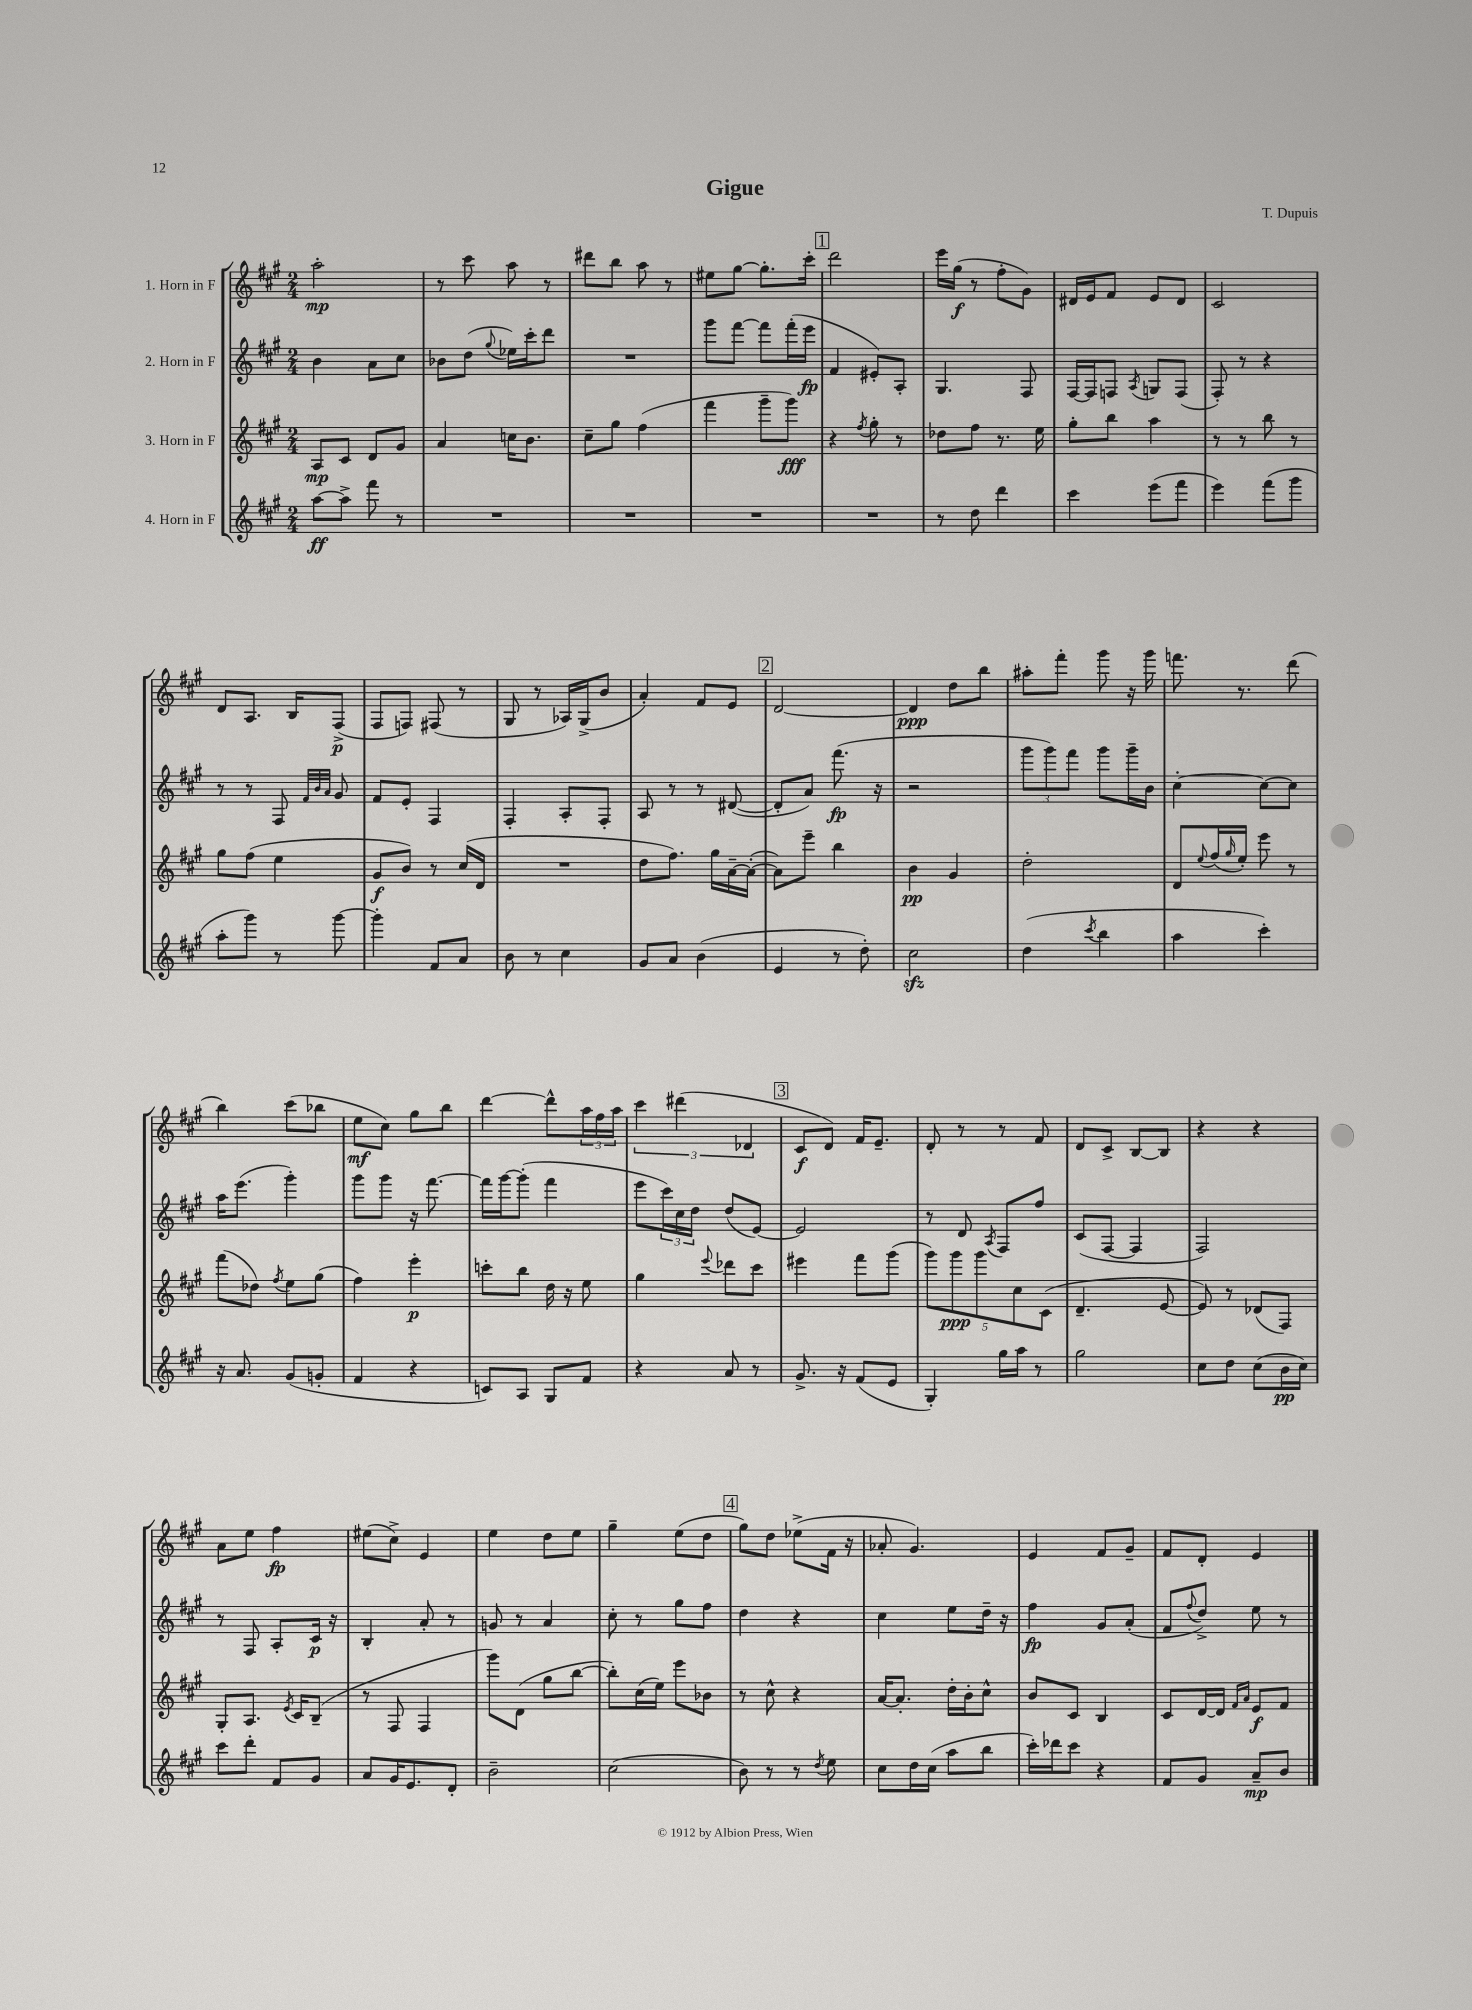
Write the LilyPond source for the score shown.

\header { title = "Gigue" composer = "T. Dupuis" }
<<
\new StaffGroup <<
\new Staff = "s0" \with { instrumentName = "1. Horn in F" } {
    \clef treble \key a \major \numericTimeSignature \time 2/4
    a''2-.\mp |
    r8 cis'''8 a''8 r8 |
    dis'''8 b''8 a''8 r8 |
    eis''8 gis''8~ gis''8.-. cis'''16-. |
    \mark \markup { \box "1" } d'''2 |
    e'''16 gis''16\f( r8 fis''8-. gis'8) |
    dis'16 e'16 fis'8 e'8 dis'8 |
    cis'2 |
    d'8 a8. b16 fis8->\p( |
    fis8 f8) fis8( r8 |
    gis8 r8 aes16) gis16->( b'8 |
    a'4-.) fis'8 e'8 |
    \mark \markup { \box "2" } d'2~ |
    d'4\ppp d''8 b''8 |
    ais''8-. fis'''8-. gis'''8 r16 gis'''16 |
    f'''8. r8. d'''8( |
    b''4) cis'''8( bes''8 |
    e''8\mf cis''8) gis''8 b''8 |
    d'''4~ d'''8-^ \tuplet 3/2 { a''16 fis''16 a''16 } |
    \tuplet 3/2 { cis'''4 dis'''4( des'4 } |
    \mark \markup { \box "3" } cis'8\f d'8) fis'16 e'8.-- |
    d'8-. r8 r8 fis'8 |
    d'8 cis'8-> b8~ b8 |
    r4 r4 |
    a'8 e''8 fis''4\fp |
    eis''8( cis''8->) e'4 |
    e''4 d''8 e''8 |
    gis''4-- e''8( d''8 |
    \mark \markup { \box "4" } gis''8) d''8 ees''8->( fis'16 r16 |
    aes'8-. gis'4.) |
    e'4 fis'8 gis'8-- |
    fis'8 d'8-. e'4 \bar "|." |
}
\new Staff = "s1" \with { instrumentName = "2. Horn in F" } {
    \clef treble \key a \major \numericTimeSignature \time 2/4
    b'4 a'8 cis''8 |
    bes'8 d''8( \appoggiatura { gis''8 } ees''16) cis'''16-. d'''8 |
    R2 |
    gis'''8 fis'''8~ fis'''8 fis'''16-.( e'''16\fp |
    \mark \markup { \box "1" } fis'4 eis'8-.) a8-. |
    gis4. fis8 |
    fis16~ fis16 f8 \acciaccatura { a8 } g8 f8( |
    fis8-.) r8 r4 |
    r8 r8 fis8 \grace { fis'32 b'32 a'32 } gis'8 |
    fis'8 e'8-. fis4 |
    fis4-. a8-. fis8-. |
    a8 r8 r8 dis'8~( |
    \mark \markup { \box "2" } dis'8-. a'8) fis'''8.\fp( r16 |
    r2 |
    \tuplet 3/2 { gis'''8 gis'''8) fis'''8 } gis'''8 gis'''16-- b'16 |
    cis''4~-. cis''8~ cis''8 |
    a''16 e'''8.( gis'''4-.) |
    gis'''8 gis'''8 r16 fis'''8.~ |
    fis'''16 gis'''16~ gis'''8-.( fis'''4 |
    e'''8 \tuplet 3/2 { cis'''16) cis''16 d''16 } d''8( e'8~) |
    \mark \markup { \box "3" } e'2 |
    r8 d'8 \acciaccatura { a8 } fis8 fis''8 |
    cis'8( fis8~ fis4 |
    fis2) |
    r8 fis8 a8-. cis'16\p r16 |
    b4-. a'8-. r8 |
    g'8 r8 a'4 |
    cis''8-. r8 gis''8 fis''8 |
    \mark \markup { \box "4" } d''4 r4 |
    cis''4 e''8 d''16-- r16 |
    fis''4\fp gis'8 a'8-.( |
    fis'8 \appoggiatura { fis''8 } d''8->) e''8 r8 \bar "|." |
}
\new Staff = "s2" \with { instrumentName = "3. Horn in F" } {
    \clef treble \key a \major \numericTimeSignature \time 2/4
    a8\mp cis'8 d'8 gis'8 |
    a'4 c''16 b'8. |
    cis''8-- gis''8 fis''4( |
    fis'''4 gis'''8-- gis'''8\fff) |
    \mark \markup { \box "1" } r4 \acciaccatura { fis''8 } gis''8-. r8 |
    des''8 fis''8 r8. e''16 |
    gis''8-. b''8 a''4 |
    r8 r8 b''8 r8 |
    gis''8 fis''8( e''4 |
    gis'8\f b'8) r8 cis''16( d'16 |
    R2 |
    d''8 fis''8.) gis''16 a'16~-- a'16~-.( |
    \mark \markup { \box "2" } a'8) e'''8-- b''4 |
    b'4\pp gis'4 |
    d''2-. |
    d'8 \appoggiatura { e''8 } fis''16( \grace { gis''16 } e''16-.) e'''8 r8 |
    fis'''8( des''8) \acciaccatura { fis''8 } e''8 gis''8( |
    fis''4) e'''4-.\p |
    c'''8-. b''8 d''16 r16 e''8 |
    gis''4 \appoggiatura { e'''8 } des'''8 cis'''8 |
    \mark \markup { \box "3" } eis'''4 fis'''8 gis'''8( |
    \tuplet 5/4 { gis'''8) gis'''8\ppp gis'''8 cis''8 cis'8( } |
    d'4.-- e'8~ |
    e'8) r8 des'8( fis8) |
    gis8-. a8. \acciaccatura { e'8 } cis'16 b8--( |
    r8 fis8 fis4 |
    gis'''8) d'8( gis''8 b''8~ |
    b''8-.) cis''16( e''16) e'''8 bes'8 |
    \mark \markup { \box "4" } r8 cis''8-^ r4 |
    a'16~ a'8.-. d''16-. b'16-. cis''8-^ |
    b'8 cis'8 b4 |
    cis'8 d'16~ d'16 \grace { fis'16 a'16 } e'8\f fis'8 \bar "|." |
}
\new Staff = "s3" \with { instrumentName = "4. Horn in F" } {
    \clef treble \key a \major \numericTimeSignature \time 2/4
    a''8~\ff a''8-> fis'''8 r8 |
    R2 |
    R2 |
    R2 |
    \mark \markup { \box "1" } R2 |
    r8 d''8 d'''4 |
    cis'''4 e'''8( fis'''8 |
    e'''4) fis'''8( gis'''8 |
    a''8-. gis'''8) r8 gis'''8~ |
    gis'''4-. fis'8 a'8 |
    b'8 r8 cis''4 |
    gis'8 a'8 b'4( |
    \mark \markup { \box "2" } e'4 r8 d''8-.) |
    cis''2\sfz |
    d''4( \acciaccatura { cis'''8 } b''4 |
    a''4 cis'''4-.) |
    r16 a'8. gis'8( g'8-. |
    fis'4 r4 |
    c'8) a8 gis8 fis'8 |
    r4 a'8 r8 |
    \mark \markup { \box "3" } gis'8.-> r16 fis'8( e'8 |
    gis4-.) gis''16 a''16 r8 |
    gis''2 |
    cis''8 d''8 cis''8( b'16\pp cis''16) |
    cis'''8 d'''8-. fis'8 gis'8 |
    a'8 gis'16 e'8. d'8-. |
    b'2-- |
    cis''2( |
    \mark \markup { \box "4" } b'8) r8 r8 \acciaccatura { d''8 } e''8 |
    cis''8 d''16 cis''16( a''8 b''8 |
    cis'''16-.) des'''16 cis'''8 r4 |
    fis'8 gis'8 a'8--\mp b'8 \bar "|." |
}
>>
>>
\layout { \context { \Score \remove "Bar_number_engraver" } }
